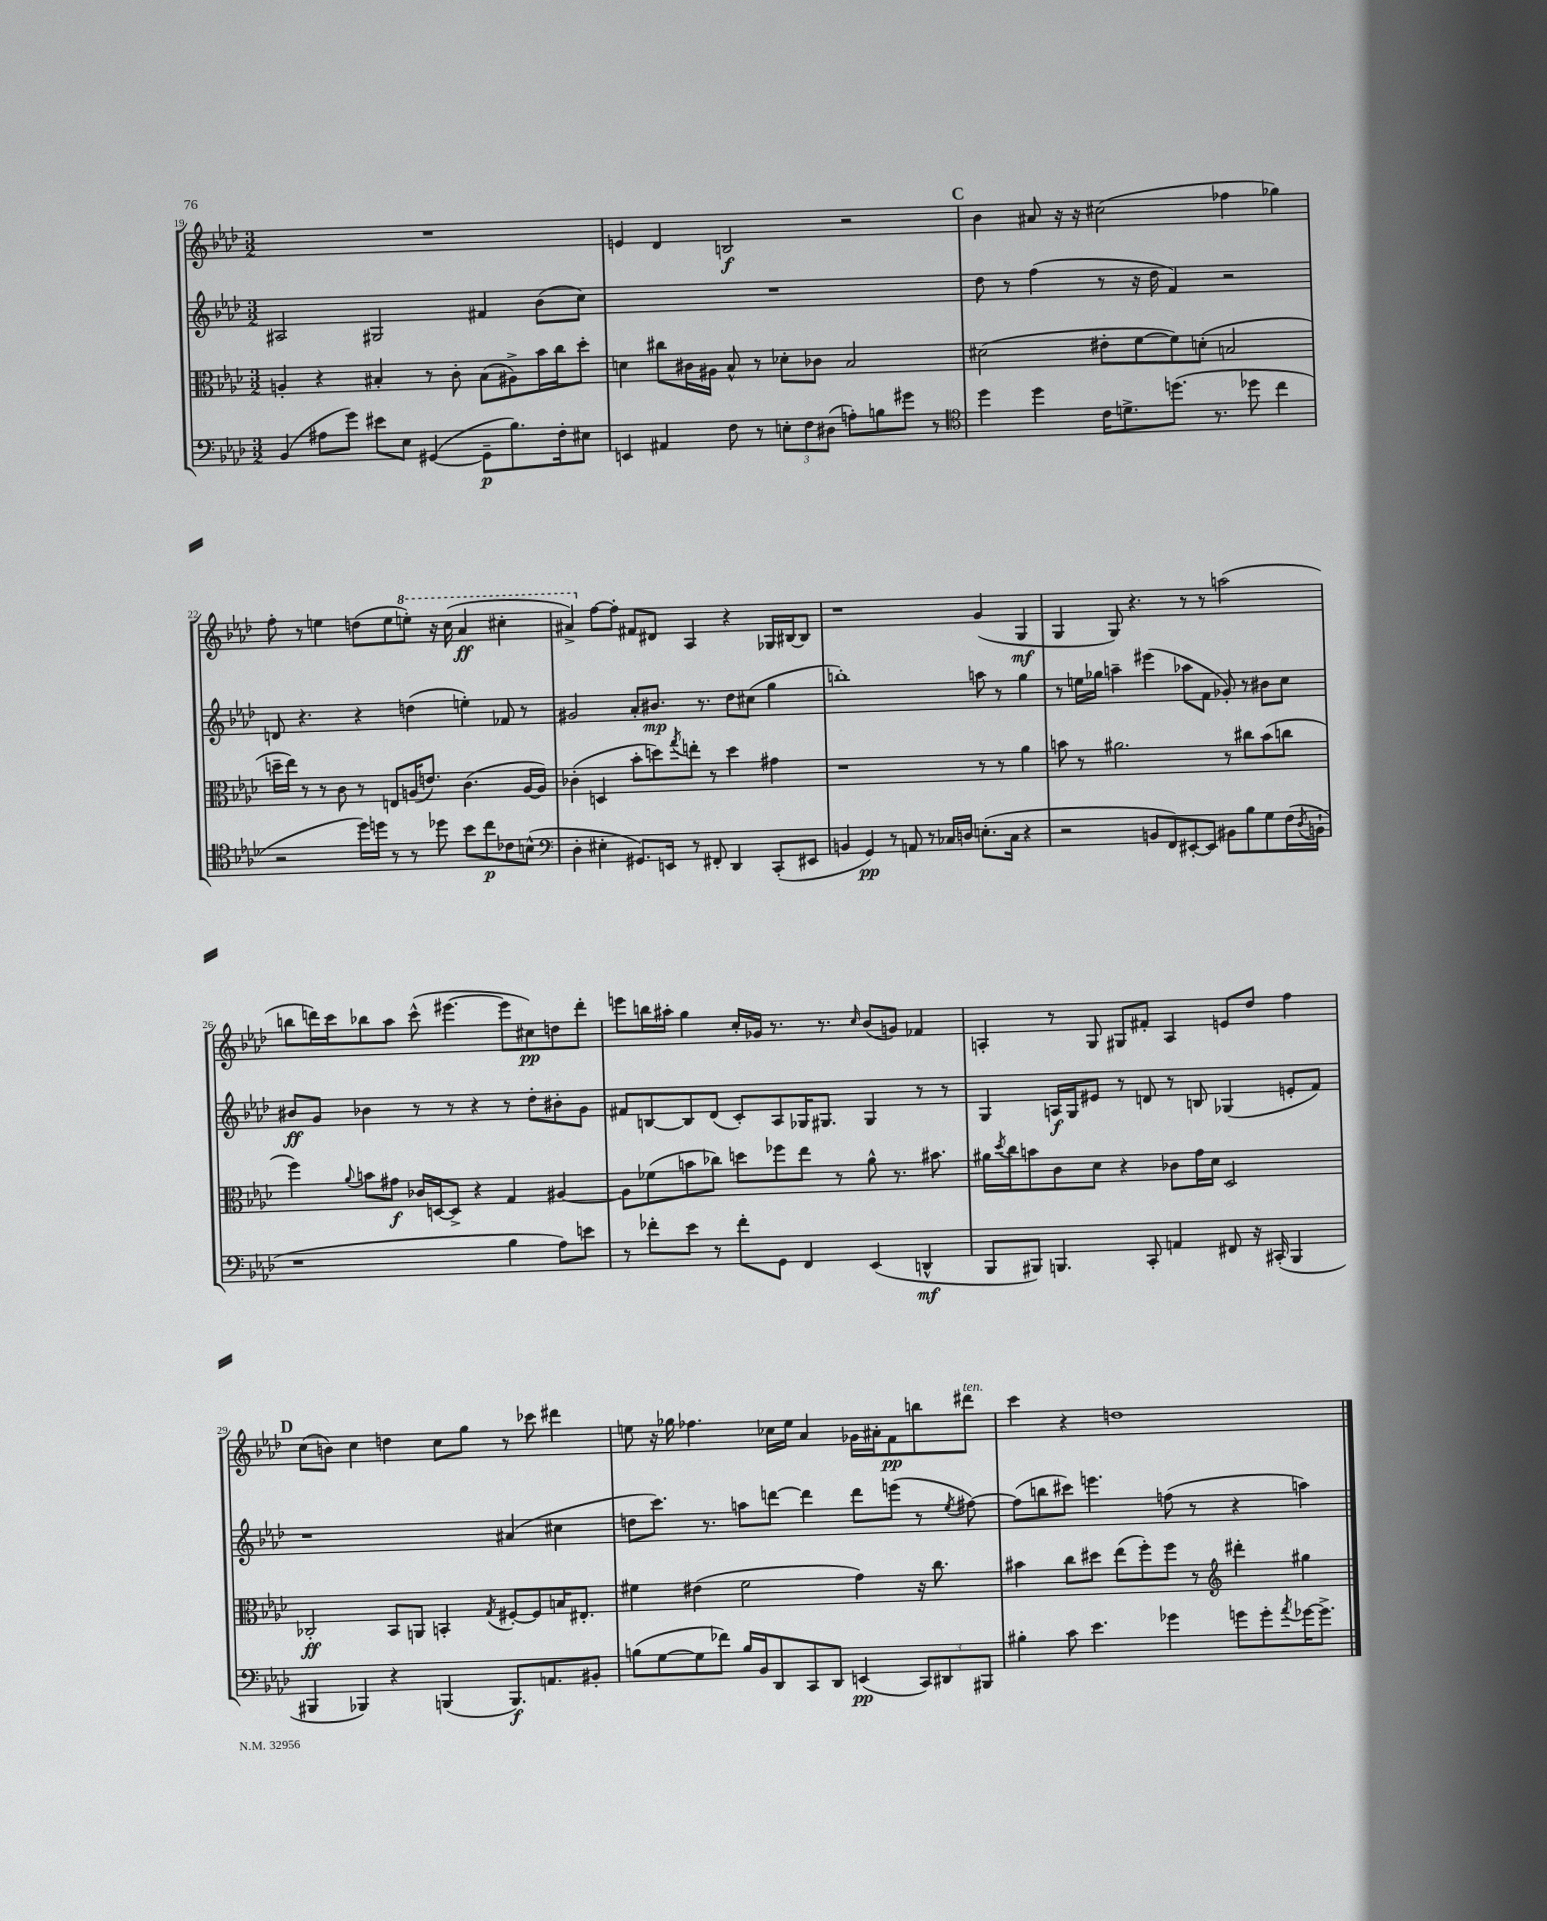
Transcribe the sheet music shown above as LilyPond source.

<<
\new StaffGroup <<
\new Staff = "s0" {
    \clef treble \key aes \major \numericTimeSignature \time 3/2
    R1. |
    e'4 des'4 b2\f r2 |
    \mark \markup { \bold "C" } bes'4 ais'8 r16 r16 cis''2( fes''4 ges''4) |
    f''8-. r8 e''4 d''8( e''8 \ottava #1 e'''8-.) r16 c'''16( aes''4\ff cis'''4-. |
    ais''4->) \ottava #0 f''8~ f''8-. fis'8 dis'8 aes4 r4 ges16 bis16~ bis8 |
    r1 g'4( g4\mf |
    g4 g8) r4. r8 r8 a''2( |
    b''8 d'''16) c'''16 bes''8 aes''8 c'''8-^( eis'''4.~ eis'''8 cis''8\pp) d''8 d'''8-. |
    e'''8 b''16 ais''16-. g''4 c''16-. ges'16 r8. r8. \grace { c''16 } bes'8( g'8) fes'4 |
    a4-. r8 g8 gis8 fis'8-. a4 e'8 des''8 f''4 |
    \mark \markup { \bold "D" } c''8( b'8) c''4 d''4 c''8 g''8 r8 ces'''8 dis'''4 |
    e''8 r16 ges''16 fes''4. ces''16 e''16 aes'4 ges'16 ais'16-. f'8\pp b''8 dis'''8^\markup { \italic "ten." } |
    c'''4 r4 d''1 \bar "|." |
}
\new Staff = "s1" {
    \clef treble \key aes \major \numericTimeSignature \time 3/2
    ais2 gis2 fis'4 bes'8( c''8) |
    R1. |
    \mark \markup { \bold "C" } des''8 r8 f''4( r8 r16 des''16 f'4) r2 |
    d'8 r4. r4 d''4( e''4-.) fes'8 r8 |
    gis'2 aes'8-. bis'8.\mp r8. des''8 cis''8( g''4 |
    b''1-.) a''8 r8 g''4 |
    r8 e''16 ges''16 a''4-- eis'''4( aes''8 f'8 ges'8-.) r8 bis'8 c''8 |
    bis'8\ff g'8 bes'4 r8 r8 r4 r8 des''8-. bis'8-. g'8 |
    fis'8 b8~ b8 des'8( c'8-.) aes8 ges16 gis8. gis4 r8 r8 |
    g4 a16\f g16 eis'8 r8 d'8 r8 b8 ges4( e'8-. f'8) |
    \mark \markup { \bold "D" } r1 ais'4( cis''4 |
    d''8 c'''8.) r8. a''8 d'''8~ d'''4 d'''8 e'''8( r8 \acciaccatura { ees''8 } fis''8~) |
    fis''8( b''8 cis'''8) e'''4. f''8( r8 r4 a''4) \bar "|." |
}
\new Staff = "s2" {
    \clef alto \key aes \major \numericTimeSignature \time 3/2
    a4-. r4 bis4-. r8 c'8-. bis8( ais8->) bes'16 c''16 des''8-. |
    d'4 cis''8 cis'16 ais16 bes8-^ r8 des'8-. ces'8 bes2 |
    \mark \markup { \bold "C" } dis'2( eis'8-. f'8~ f'8) d'8-.( b2 |
    d''16-- ees''16) r8 r8 c'8 r8 e8 a16( e'8.) c'4.( a16~ a16) |
    ces'4-.( d4 bes'8-. d''8) \acciaccatura { g''8 } e''8-. r8 d''4 gis'4 |
    r1 r8 r8 aes'4 |
    b'8 r8 ais'2. r8 cis''8 b'8( c''8 |
    f''4) \appoggiatura { aes'8 } b'8 gis'8\f ces'16 d16~ d8-> r4 g4 ais4~ |
    ais8 fes'8( b'8 ces''8) d''8 fes''8 ees''8 r8 aes'8-^ r8. bis'8. |
    ais'16 \acciaccatura { des''8 } c''16 b'8 c'8 des'8 r4 ces'8 g'16 des'16 des2 |
    \mark \markup { \bold "D" } ces2-.\ff bes,8 a,8 b,4-. \acciaccatura { g8 } fis8~-. fis8 b16 eis8.-. |
    fis'4 eis'4( fis'2 g'4) r16 c''8. |
    bis'4 c''8 dis''8 ees''8( f''8-.) f''8 r8 \clef treble dis'''4-. gis''4 \bar "|." |
}
\new Staff = "s3" {
    \clef bass \key aes \major \numericTimeSignature \time 3/2
    bes,4( ais8 g'8) eis'8 ees8 gis,4~( gis,8--\p bes8.) f16-. eis8 |
    e,4 ais,4 f8 r8 \tuplet 3/2 { e8-. f8 dis8( } a8-.) b8 gis'8 r8 |
    \mark \markup { \bold "C" } \clef tenor des''4 des''4 c'16 d'8.-> d''8.( r8. des''8 c''4 |
    r2 des''16) d''16 r8 r8 des''8 bes'8 c''8\p ces'8 b8-^( |
    \clef bass des4-. eis4-. gis,8.) e,16 r8 fis,8-. des,4 c,8-.( eis,8 |
    b,4 g,4\pp) r8 a,8 r8 ces16 d16 e8.-.( ces16 r4 |
    r2 b,8 f,8) eis,8~-. eis,8 bis,8 bes8 g8 f16( \acciaccatura { des8 } b,16-! |
    r1 bes4 aes8) e'8 |
    r8 fes'8-. ees'8 r8 fes'8-. g,8 f,4 ees,4( d,4-^\mf |
    bes,,8 bis,,8) b,,4. c,8-. a,4 fis,8 r16 cis,16-.( b,,4 |
    \mark \markup { \bold "D" } bis,,4 bes,,4) r4 b,,4( b,,8.\f) a,8. bis,8-. |
    b8( g8~ g8 fes'8) b16 bes,16 des,8 c,8 des,8 e,4\pp( \tuplet 3/2 { c,8) dis,8 bis,,8 } |
    bis4-. c'8 ees'4. ges'4 g'8 g'8-. \acciaccatura { aes'8 } ges'16~ ges'8.-> \bar "|." |
}
>>
>>
\layout { \context { \Score currentBarNumber = #19 } }
